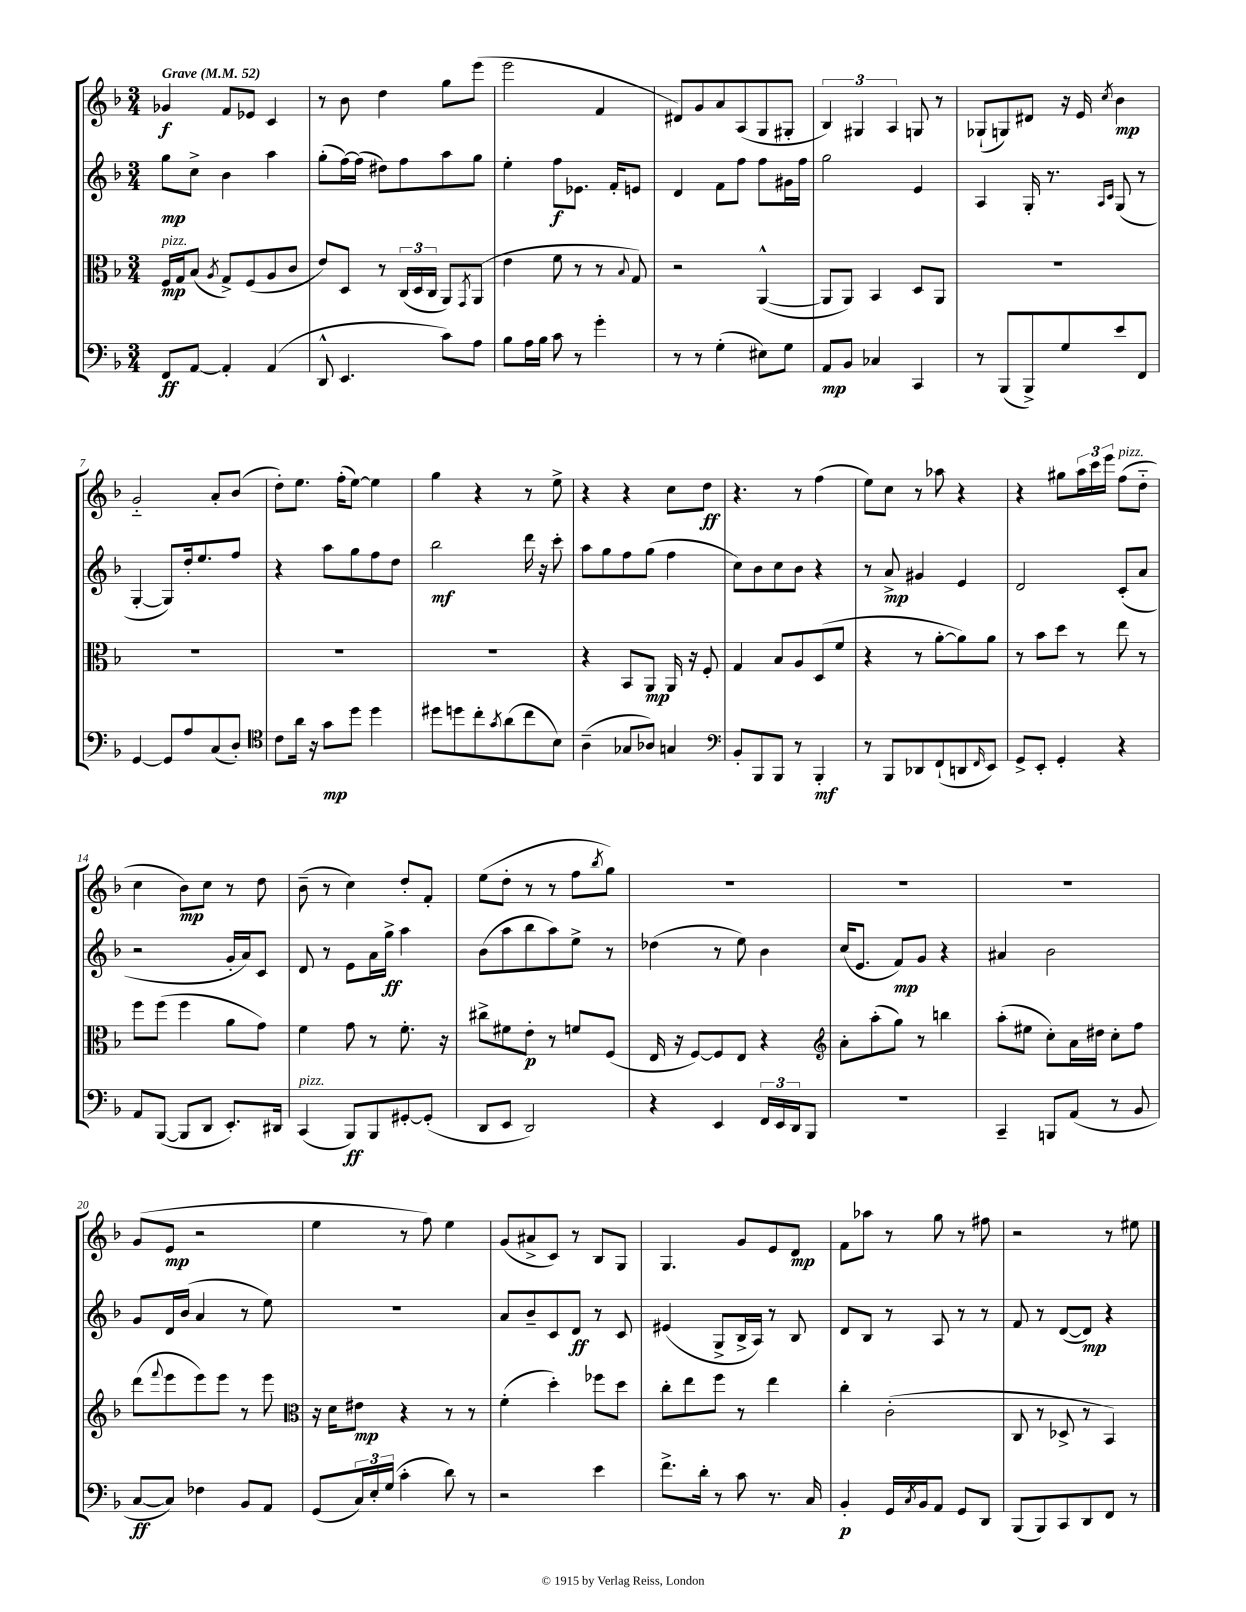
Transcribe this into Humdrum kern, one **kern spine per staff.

**kern	**dynam	**kern	**dynam	**kern	**dynam	**kern	**dynam
*part4	*part4	*part3	*part3	*part2	*part2	*part1	*part1
*staff4	*staff4	*staff3	*staff3	*staff2	*staff2	*staff1	*staff1
*clefF4	*	*clefC3	*	*clefG2	*	*clefG2	*
*k[b-]	*	*k[b-]	*	*k[b-]	*	*k[b-]	*
*M3/4	*	*M3/4	*	*M3/4	*	*M3/4	*
*MM52	*	*MM52	*	*MM52	*	*MM52	*
=1	=1	=1	=1	=1	=1	=1	=1
!	!	!	!	!	!	!LO:TX:a:B:t=Grave	!
!	!	!LO:TX:a:i:t=pizz.	!	!	!	!	!
8FF/L	ff	16F/LL	mp	8gg\L	mp	4g-X/	f
.	.	16G/J	.	.	.	.	.
[8AA/J	.	(8B-/J	.	8cc^\J	.	.	.
.	.	8qA/	.	.	.	.	.
4AA'/]	.	8G^/L)	.	4b-\	.	8f/L	.
.	.	(8F/	.	.	.	8e-X/J	.
(4AA/	.	8A/	.	4aa\	.	4c/	.
.	.	8c/J	.	.	.	.	.
=2	=2	=2	=2	=2	=2	=2	=2
8DD^^/	.	8e/L)	.	(8gg'\L	.	8r	.
4.EE/	.	8D/J	.	[16ff\L)	.	8b-\	.
.	.	.	.	(16ff\JJ]	.	.	.
.	.	8r	.	8dd#X\L)	.	4dd\	.
.	.	(24C/LL	.	8ff\	.	.	.
.	.	24D/	.	.	.	.	.
.	.	24C/JJ	.	.	.	.	.
8c\L)	.	8AA/L)	.	8aa\	.	8gg\L	.
.	.	8qGG/	.	.	.	.	.
8A\J	.	(8AA/J	.	8gg\J	.	(8eee\J	.
=3	=3	=3	=3	=3	=3	=3	=3
8B-\L	.	4e\	.	4ee'\	.	2eee\	.
16A\L	.	.	.	.	.	.	.
16B-\JJ	.	.	.	.	.	.	.
8c\	.	8f\	.	8ff\L	f	.	.
8r	.	8r	.	8.e-X\J	.	.	.
4g'\	.	8r	.	.	.	4f/	.
.	.	.	.	16f'/KL	.	.	.
.	.	8qqB-/	.	.	.	.	.
.	.	8G/)	.	8en/J	.	.	.
=4	=4	=4	=4	=4	=4	=4	=4
8r	.	2r	.	4d/	.	8d#X/L)	.
8r	.	.	.	.	.	8g/	.
(4G'\	.	.	.	8f\L	.	8a/	.
.	.	.	.	8ff\J	.	(8A/	.
8E#X\L)	.	([4AA^^/	.	8ff\L	.	8G/	.
8G\J	.	.	.	16g#X\L	.	8G#X'/J	.
.	.	.	.	16ff\JJ	.	.	.
=5	=5	=5	=5	=5	=5	=5	=5
8AA/L	mp	8AA/L]	.	2gg\	.	6B-/)	.
8BB-/J	.	8AA/J)	.	.	.	.	.
.	.	.	.	.	.	6G#X/	.
4C-X/	.	4BB-/	.	.	.	.	.
.	.	.	.	.	.	6A/	.
4CC/	.	8D/L	.	4e/	.	8Gn/	.
.	.	8AA/J	.	.	.	8r	.
=6	=6	=6	=6	=6	=6	=6	=6
8r	.	2.r	.	4A/	.	(8G-X`/L	.
(8BBB-/L	.	.	.	.	.	8Gn/)	.
8BBB-^/)	.	.	.	16G'/	.	8d#X/J	.
.	.	.	.	8.r	.	.	.
8G/	.	.	.	.	.	16r	.
.	.	.	.	.	.	16e/	.
.	.	.	.	16qqA/LL	.	.	.
.	.	.	.	16qqc/JJ	.	8qcc/	.
8e/	.	.	.	(8G/	.	4b-\	mp
8FF/J	.	.	.	8r	.	.	.
!!LO:LB:g=z
=7	=7	=7	=7	=7	=7	=7	=7
[4GG/	.	2.r	.	[4G'/	.	2g/	.
8GG/L]	.	.	.	8G/L])	.	.	.
8A/	.	.	.	16dd'/k	.	.	.
.	.	.	.	8.ee/	.	.	.
(8C/	.	.	.	.	.	8a'/L	.
8D'/J)	.	.	.	8ff/J	.	(8b-/J	.
=8	=8	=8	=8	=8	=8	=8	=8
*clefC4	*	*	*	*	*	*	*
8c\L	.	2.r	.	4r	.	8dd'\L)	.
16a\Jk	.	.	.	.	.	8.ee\J	.
16r	.	.	.	.	.	.	.
8g\L	mp	.	.	8aa\L	.	.	.
.	.	.	.	.	.	(16ff'\KL	.
8dd\J	.	.	.	8gg\	.	[8ee\J)	.
4dd\	.	.	.	8ff\	.	4ee\]	.
.	.	.	.	8dd\J	.	.	.
=9	=9	=9	=9	=9	=9	=9	=9
8dd#X\L	.	2.r	.	2bb-\	mf	4gg\	.
8ddn\	.	.	.	.	.	.	.
8cc'\	.	.	.	.	.	4r	.
8qg/	.	.	.	.	.	.	.
(8a\	.	.	.	.	.	.	.
8cc\	.	.	.	16ddd\	.	8r	.
.	.	.	.	16r	.	.	.
8B-\J)	.	.	.	8ccc'\	.	8ee^\	.
=10	=10	=10	=10	=10	=10	=10	=10
(4A~\	.	4r	.	8aa\L	.	4r	.
.	.	.	.	8gg\	.	.	.
8G-X/L	.	8BB-/L	.	8ff\	.	4r	.
8A-X/J)	.	8AA/J	mp	(8gg\J	.	.	.
4Gn/	.	16AA/	.	4ff\	.	8cc\L	.
.	.	16r	.	.	.	.	.
.	.	8F'/	.	.	.	8dd\J	ff
=11	=11	=11	=11	=11	=11	=11	=11
*clefF4	*	*	*	*	*	*	*
8BB-'/L	.	4G/	.	8cc\L)	.	4.r	.
8BBB-/	.	.	.	8b-\	.	.	.
8BBB-/J	.	8B-/L	.	8cc\	.	.	.
8r	.	8A/	.	8b-\J	.	8r	.
4BBB-'/	mf	(8D/	.	4r	.	(4ff\	.
.	.	8f/J	.	.	.	.	.
=12	=12	=12	=12	=12	=12	=12	=12
8r	.	4r	.	8r	.	8ee\L)	.
8BBB-/L	.	.	.	8a^/	mp	8cc\J	.
8DD-X/	.	8r	.	4g#X/	.	8r	.
(8FF`/	.	[8a'\L	.	.	.	8aa-X\	.
8DDn/	.	8a\])	.	4e/	.	4r	.
16qqFF/	.	.	.	.	.	.	.
8EE/J)	.	8a\J	.	.	.	.	.
=13	=13	=13	=13	=13	=13	=13	=13
8GG^/L	.	8r	.	2d/	.	4r	.
8EE'/J	.	8b-\L	.	.	.	.	.
4GG'/	.	8dd\J	.	.	.	8gg#X\L	.
.	.	8r	.	.	.	24aa\L	.
.	.	.	.	.	.	24ccc\	.
.	.	.	.	.	.	24eee\JJ	.
!	!	!	!	!	!	!LO:TX:a:i:t=pizz.	!
4r	.	8ee\	.	(8c'/L	.	(8ff\L	.
.	.	8r	.	8a/J	.	8dd\J	.
!!LO:LB:g=z
=14	=14	=14	=14	=14	=14	=14	=14
8AA/L	.	8ff\L	.	2r	.	4cc\	.
([8BBB-/J	.	(8ff\J	.	.	.	.	.
8BBB-/L]	.	4ff\	.	.	.	8b-\L)	mp
8DD/J	.	.	.	.	.	8cc\J	.
8.EE'/L)	.	8a\L	.	16g'/LL	.	8r	.
.	.	.	.	16a/J)	.	.	.
.	.	8g\J)	.	8c/J	.	8dd\	.
16DD#X/Jk	.	.	.	.	.	.	.
=15	=15	=15	=15	=15	=15	=15	=15
!LO:TX:a:i:t=pizz.	!	!	!	!	!	!	!
(4CC/	.	4f\	.	8d/	.	(8b-~\	.
.	.	.	.	8r	.	8r	.
8BBB-/L)	ff	8g\	.	8e\L	.	4cc\)	.
8BBB-/	.	8r	.	16a\L	.	.	.
.	.	.	.	16gg^\JJ	ff	.	.
[8GG#X'/	.	8.f'\	.	4aa\	.	8dd'/L	.
(8GG#'/J]	.	.	.	.	.	8f'/J	.
.	.	16r	.	.	.	.	.
=16	=16	=16	=16	=16	=16	=16	=16
8DD/L	.	8cc#X^\L	.	(8b-\L	.	(8ee\L	.
8EE/J	.	8f#X\	.	8aa\	.	8dd'\J	.
2DD/)	.	8e'\J	p	8bb-\	.	8r	.
.	.	8r	.	8aa\)	.	8r	.
.	.	8fn/L	.	8ee^\J	.	8ff\L	.
.	.	.	.	.	.	8qbb-/	.
.	.	(8F/J	.	8r	.	8gg\J)	.
=17	=17	=17	=17	=17	=17	=17	=17
4r	.	16E/	.	(4dd-X\	.	2.r	.
.	.	16r	.	.	.	.	.
.	.	[8F/L)	.	.	.	.	.
4EE/	.	8F/]	.	8r	.	.	.
.	.	8E/J	.	8ee\)	.	.	.
24FF/LL	.	4r	.	4b-\	.	.	.
24EE/	.	.	.	.	.	.	.
24DD/J	.	.	.	.	.	.	.
8BBB-/J	.	.	.	.	.	.	.
=18	=18	=18	=18	=18	=18	=18	=18
*	*	*clefG2	*	*	*	*	*
2.r	.	8a'\L	.	(16cc/KL	.	2.r	.
.	.	.	.	8.e/J	.	.	.
.	.	(8aa'\	.	.	.	.	.
.	.	8gg\J)	.	8f/L)	mp	.	.
.	.	8r	.	8g/J	.	.	.
.	.	4bbn\	.	4r	.	.	.
=19	=19	=19	=19	=19	=19	=19	=19
4CC~/	.	(8aa'\L	.	4a#X/	.	2.r	.
.	.	8ee#X\J	.	.	.	.	.
8BBBn/L	.	8cc'\L)	.	2b-\	.	.	.
(8AA/J	.	16a\L	.	.	.	.	.
.	.	16dd#X\JJ	.	.	.	.	.
8r	.	8cc'\L	.	.	.	.	.
8BB-/	.	8ff\J	.	.	.	.	.
!!LO:LB:g=z
=20	=20	=20	=20	=20	=20	=20	=20
[8C/L	ff	(8ddd\L	.	8g/L	.	(8g/L	.
.	.	8qqfff/	.	.	.	.	.
8C/J])	.	8eee\	.	16d/L	.	8e/J	mp
.	.	.	.	(16b-/JJ	.	.	.
4F-X\	.	8eee\)	.	4a/	.	2r	.
.	.	8eee\J	.	.	.	.	.
8BB-/L	.	8r	.	8r	.	.	.
8AA/J	.	8eee\	.	8ee\)	.	.	.
=21	=21	=21	=21	=21	=21	=21	=21
*	*	*clefC3	*	*	*	*	*
(8GG/L	.	16r	.	2.r	.	4ee\	.
.	.	16d\KL	.	.	.	.	.
24C/L)	.	8e#X\J	mp	.	.	.	.
24E'/	.	.	.	.	.	.	.
(24G/JJ	.	.	.	.	.	.	.
4c'\	.	4r	.	.	.	8r	.
.	.	.	.	.	.	8ff\)	.
8d\)	.	8r	.	.	.	4ee\	.
8r	.	8r	.	.	.	.	.
=22	=22	=22	=22	=22	=22	=22	=22
2r	.	(4f'\	.	8a/L	.	(8g/L	.
.	.	.	.	8b-~/	.	8a#X^/	.
.	.	4dd'\)	.	8c/	.	8c/J)	.
.	.	.	.	8d/J	ff	8r	.
4e\	.	8ff-X\L	.	8r	.	8B-/L	.
.	.	8dd\J	.	8c/	.	8G/J	.
=23	=23	=23	=23	=23	=23	=23	=23
8.f^\L	.	8cc'\L	.	(4e#X/	.	4.G/	.
.	.	8ee\	.	.	.	.	.
16d'\Jk	.	.	.	.	.	.	.
8r	.	8ff\J	.	8G^/L	.	.	.
8c\	.	8r	.	16B-^/L	.	8g/L	.
.	.	.	.	16A/JJ)	.	.	.
8.r	.	4ee\	.	8r	.	8e/	.
.	.	.	.	8B-/	.	8d/J	mp
16C/	.	.	.	.	.	.	.
=24	=24	=24	=24	=24	=24	=24	=24
4BB-'/	p	4cc'\	.	8d/L	.	8f\L	.
.	.	.	.	8B-/J	.	8aa-X\J	.
16GG/LL	.	(2c'\	.	8r	.	8r	.
8qC/	.	.	.	.	.	.	.
16BB-/J	.	.	.	.	.	.	.
8AA/J	.	.	.	8A/	.	8gg\	.
8GG/L	.	.	.	8r	.	8r	.
8DD/J	.	.	.	8r	.	8ff#X\	.
=25	=25	=25	=25	=25	=25	=25	=25
(8BBB-/L	.	8C/	.	8f/	.	2r	.
8BBB-/)	.	8r	.	8r	.	.	.
8CC/	.	8D-X^/	.	([8d/L	.	.	.
8DD/	.	8r	.	8d/J])	mp	.	.
8FF/J	.	4BB-/)	.	4r	.	8r	.
8r	.	.	.	.	.	8ee#X\	.
==	==	==	==	==	==	==	==
*-	*-	*-	*-	*-	*-	*-	*-
